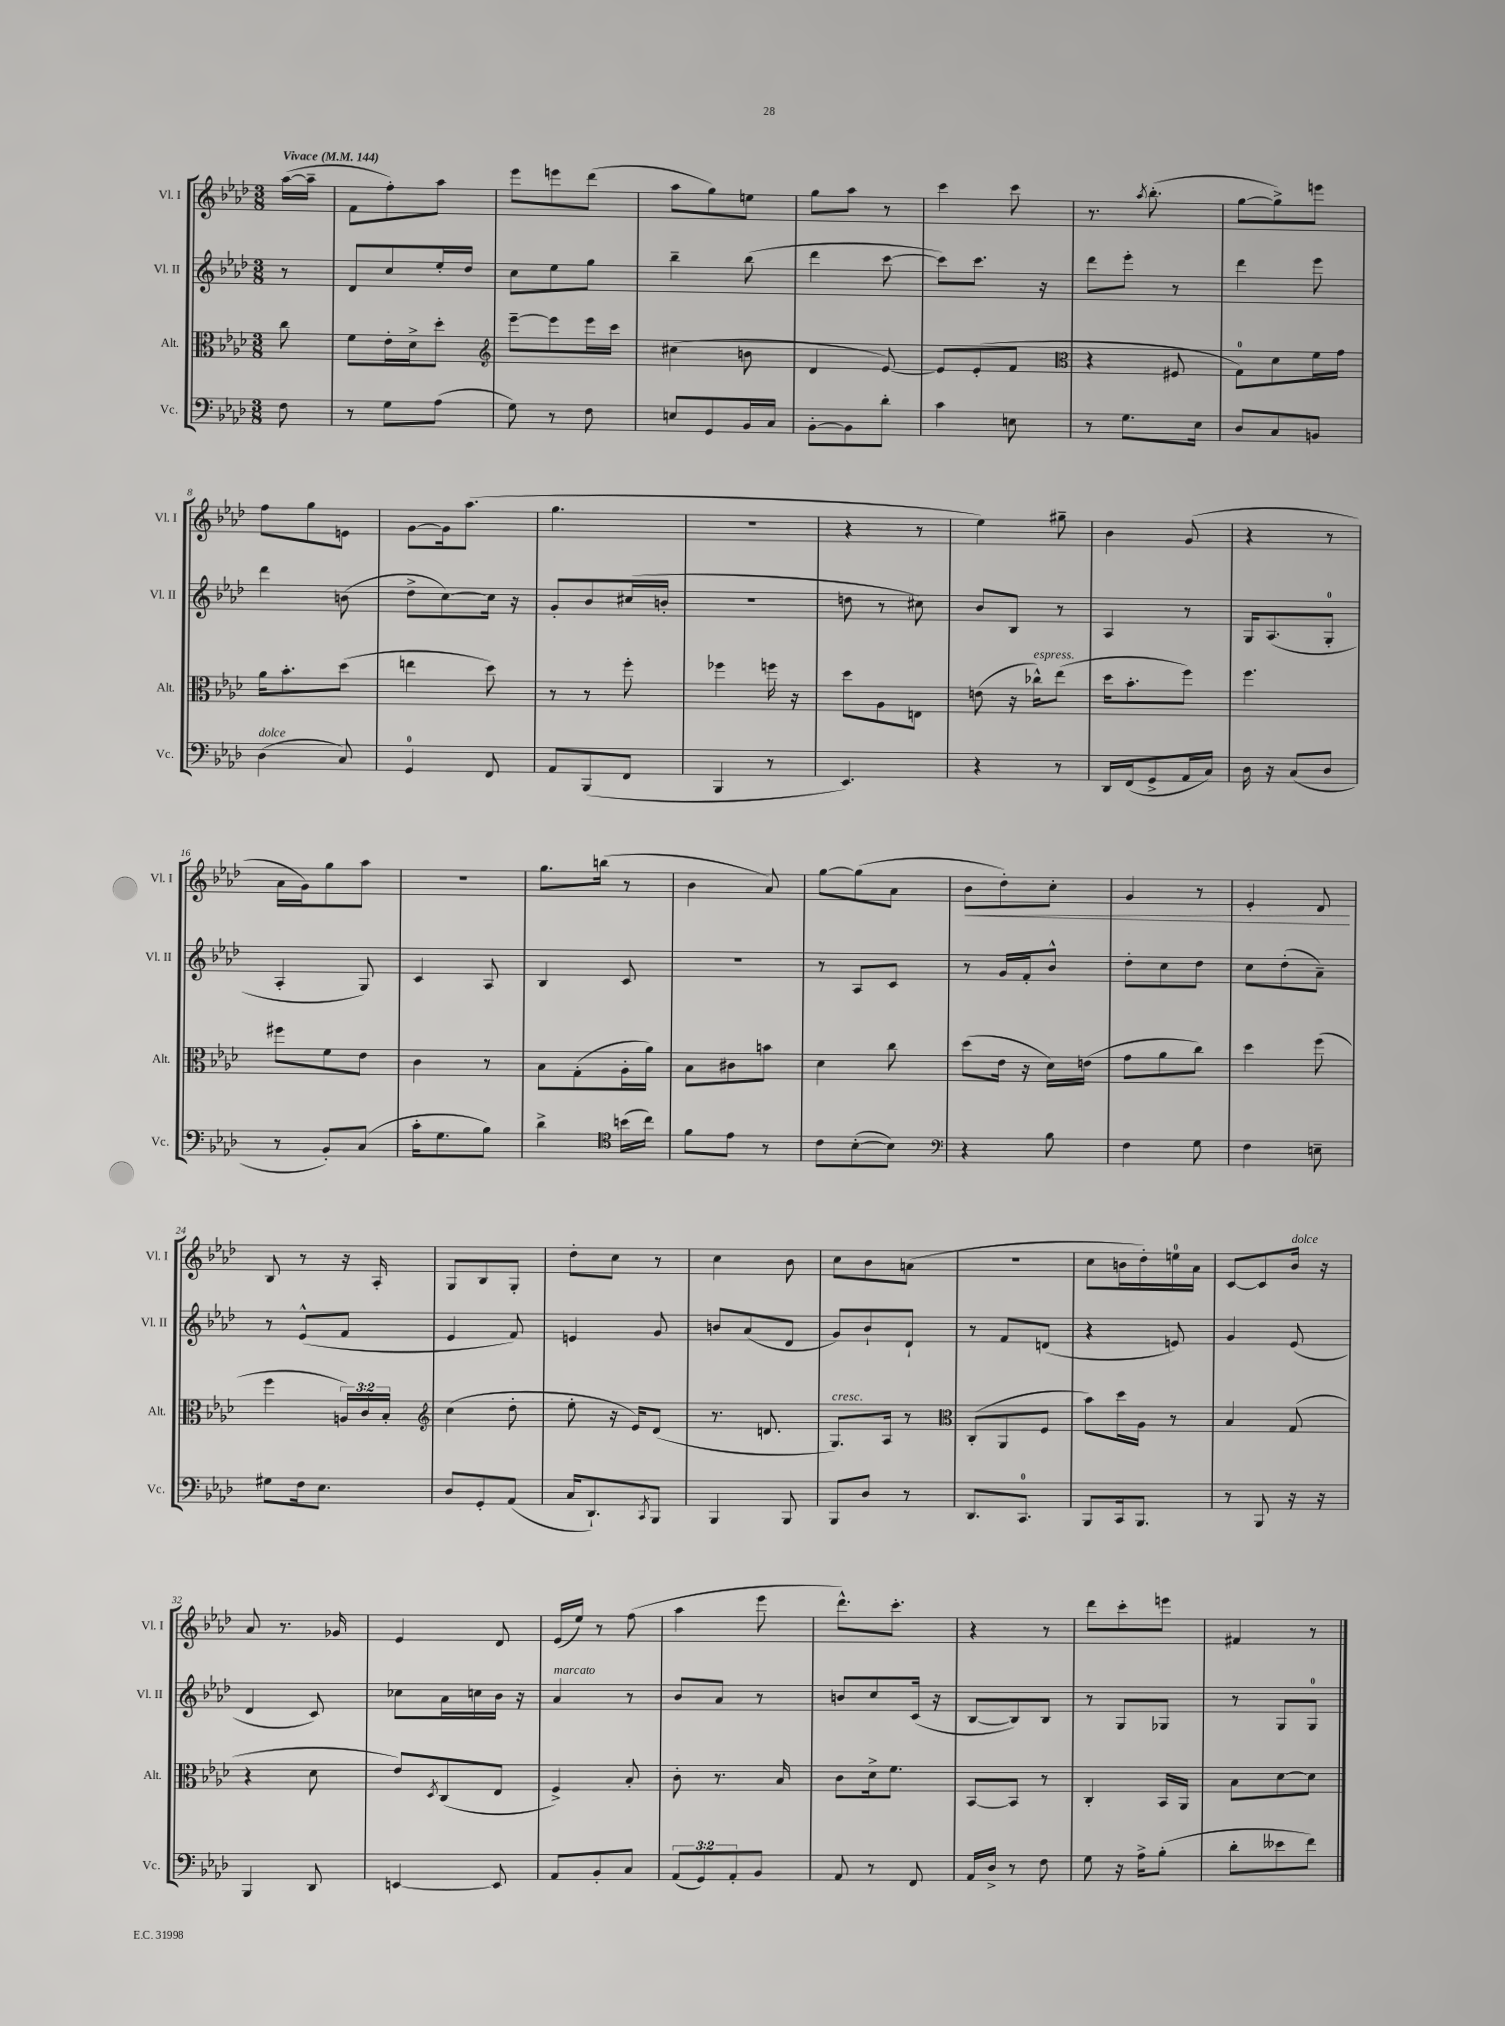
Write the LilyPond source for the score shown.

<<
\new StaffGroup <<
\new Staff = "s0" \with { instrumentName = "Vl. I" shortInstrumentName = "Vl. I" } {
    \clef treble \key aes \major \numericTimeSignature \time 3/8 \partial 8 \tempo "Vivace" 4 = 144
    aes''16~( aes''16-- |
    f'8 f''8-.) aes''8 |
    ees'''8 e'''8 des'''8( |
    aes''8 g''8) e''8 |
    g''8 aes''8 r8 |
    c'''4 c'''8 |
    r8. \acciaccatura { aes''8 } bes''8.-.( |
    g''8~ g''8->) e'''8 |
    f''8 g''8 e'8 |
    g'8~ g'16 aes''8.( |
    g''4. |
    R4. |
    r4 r8 |
    ees''4) gis''8-- |
    bes'4 g'8( |
    r4 r8 |
    aes'16 g'16) g''8 aes''8 |
    R4. |
    g''8. b''16( r8 |
    bes'4 aes'8) |
    g''8~ g''8( aes'8 |
    bes'8\< des''8-.) c''8-. |
    g'4 r8 |
    ees'4-. des'8\! |
    bes8 r8 r16 aes16-. |
    g8 bes8 g8-. |
    des''8-. c''8 r8 |
    c''4 bes'8 |
    c''8 bes'8 a'8( |
    R4. |
    c''8 b'16 des''16-.) e''16-0 aes'16 |
    c'8~ c'8 bes'16^\markup { \italic "dolce" } r16 |
    aes'8 r8. ges'16 |
    ees'4 des'8 |
    ees'16( ees''16) r8 f''8( |
    aes''4 ees'''8 |
    des'''8.-^) c'''8.-. |
    r4 r8 |
    des'''8 c'''8-. e'''8 |
    fis'4 r8 \bar "|." |
}
\new Staff = "s1" \with { instrumentName = "Vl. II" shortInstrumentName = "Vl. II" } {
    \clef treble \key aes \major \numericTimeSignature \time 3/8 \partial 8
    r8 |
    des'8 c''8 ees''16-. des''16 |
    c''8 ees''8 g''8 |
    bes''4-- bes''8( |
    des'''4 c'''8~ |
    c'''8) c'''8. r16 |
    des'''8 ees'''8-. r8 |
    des'''4 ees'''8 |
    des'''4 b'8( |
    des''8-> c''8~) c''16 r16 |
    g'8-. bes'8 cis''16( b'16-. |
    R4. |
    d''8 r8 cis''8) |
    bes'8 bes8 r8 |
    aes4 r8 |
    g16 aes8.( g8-0-. |
    aes4-. g8) |
    c'4 aes8 |
    bes4 c'8 |
    R4. |
    r8 aes8 c'8 |
    r8 g'16 f'16-. bes'8-^ |
    des''8-. c''8 des''8 |
    c''8 des''8-.( aes'8--) |
    r8 ees'8-^( f'8 |
    ees'4 f'8) |
    e'4 g'8 |
    b'8 aes'8( des'8 |
    g'8) bes'8-! des'8-! |
    r8 f'8 d'8( |
    r4 e'8) |
    g'4 ees'8( |
    des'4 c'8) |
    ces''8 aes'16 c''16 bes'16 r16 |
    aes'4^\markup { \italic "marcato" } r8 |
    bes'8 aes'8 r8 |
    b'8 c''8 c'16( r16 |
    bes8~ bes8) bes8 |
    r8 g8 ges8 |
    r8 g8 g8-0 \bar "|." |
}
\new Staff = "s2" \with { instrumentName = "Alt." shortInstrumentName = "Alt." } {
    \clef alto \key aes \major \numericTimeSignature \time 3/8 \override Staff.TupletNumber.text = #tuplet-number::calc-fraction-text \partial 8
    c''8 |
    f'8 ees'16-. des'16-> des''8-. |
    \clef treble ees'''8~-- ees'''8 ees'''16 c'''16 |
    cis''4( b'8 |
    des'4 ees'8~) |
    ees'8 ees'8-.( f'8 |
    \clef alto r4 fis8 |
    g8-0) des'8 f'16 g'16 |
    aes'16 bes'8.-. des''8( |
    e''4 des''8) |
    r8 r8 f''8-. |
    fes''4 f''16 r16 |
    des''8 aes8 e8 |
    e'8( r16 ces''16-^^\markup { \italic "espress." }) ees''8( |
    des''16 bes'8.-. f''8) |
    f''4. |
    fis''8 f'8 ees'8 |
    c'4 r8 |
    bes8 g8-.( aes16-. aes'16) |
    bes8 cis'8 b'8 |
    des'4 c''8 |
    des''8( ees'16 r16 des'16) e'16( |
    g'8 aes'8 c''8) |
    des''4 f''8( |
    f''4 \tuplet 3/2 { a16) c'16 bes16-. } |
    \clef treble c''4( des''8-. |
    ees''8-. r16 ees'16) des'8( |
    r8. d'8. |
    g8.^\markup { \italic "cresc." }) aes16 r8 |
    \clef alto c8-.( aes,8 f8 |
    bes'8) des''16 aes16 r8 |
    bes4 g8( |
    r4 des'8 |
    ees'8) \acciaccatura { des8 } c8( ees8 |
    f4->) bes8-. |
    c'8-. r8. bes16 |
    c'8 des'16-> f'8. |
    bes,8~ bes,8 r8 |
    c4-. bes,16 aes,16 |
    bes8 des'8~ des'8 \bar "|." |
}
\new Staff = "s3" \with { instrumentName = "Vc." shortInstrumentName = "Vc." } {
    \clef bass \key aes \major \numericTimeSignature \time 3/8 \override Staff.TupletNumber.text = #tuplet-number::calc-fraction-text \partial 8
    f8 |
    r8 g8 aes8( |
    g8) r8 f8 |
    e8 g,8 bes,16 c16 |
    bes,8~-. bes,8 des'8-. |
    c'4 e8 |
    r8 g8. ees16 |
    des8 c8 b,8 |
    des4^\markup { \italic "dolce" }( c8) |
    g,4-0 f,8 |
    aes,8 bes,,8( f,8 |
    bes,,4 r8 |
    ees,4.) |
    r4 r8 |
    des,16 f,16( g,8-> aes,16 c16) |
    des16 r16 c8( des8 |
    r8 bes,8-.) c8( |
    c'16-. g8. bes8) |
    des'4-> \clef tenor b'16( c''16) |
    f'8 ees'8 r8 |
    c'8 bes8~-.( bes8) |
    \clef bass r4 bes8 |
    f4 g8 |
    f4 e8-- |
    gis8 f16 ees8. |
    des8 g,8-. aes,8( |
    c16 des,8.-!) \acciaccatura { c,8 } bes,,8 |
    bes,,4 bes,,8 |
    bes,,8 des8 r8 |
    des,8. c,8.-0 |
    bes,,8 c,16 bes,,8. |
    r8 bes,,8 r16 r16 |
    bes,,4 des,8 |
    e,4~ e,8 |
    aes,8 bes,8-. c8 |
    \tuplet 3/2 { aes,8( g,8) aes,8-. } bes,8 |
    aes,8 r8 f,8 |
    aes,16 des16-> r8 f8 |
    g8 r16 aes16-> bes8-.( |
    des'8-. eeses'8 f'8) \bar "|." |
}
>>
>>
